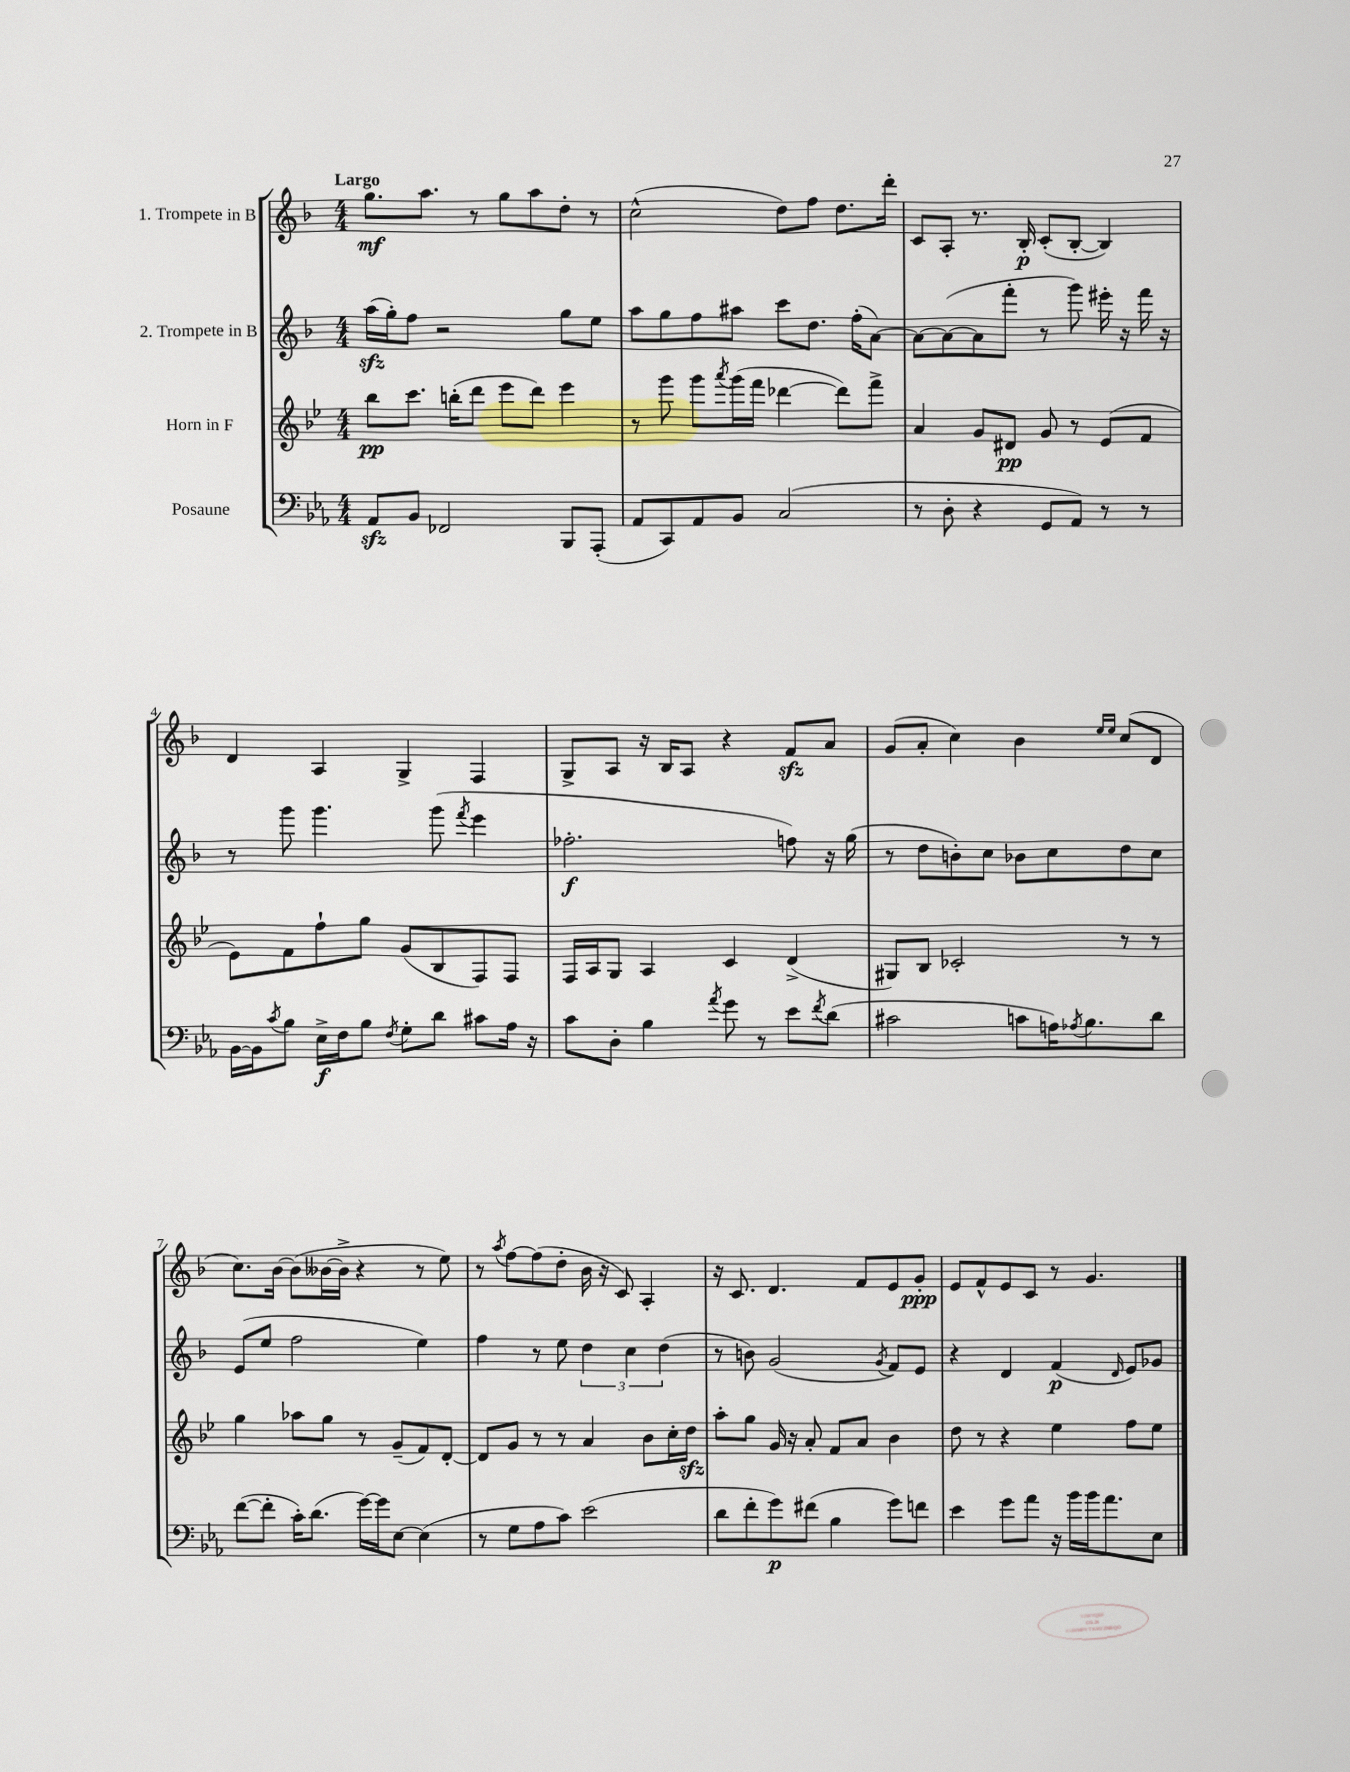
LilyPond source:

<<
\new StaffGroup <<
\new Staff = "s0" \with { instrumentName = "1. Trompete in B" } {
    \clef treble \key f \major \numericTimeSignature \time 4/4 \tempo "Largo"
    g''8.\mf a''8. r8 g''8 a''8 d''8-. r8 |
    c''2-^( d''8) f''8 d''8. d'''16-. |
    c'8 a8-. r8. bes16-.\p c'8-.( bes8~-. bes4) |
    d'4 a4 g4-> f4 |
    g8-> a8 r16 bes16 a8 r4 f'8\sfz a'8 |
    g'8( a'8-. c''4) bes'4 \grace { e''16 e''16 } c''8( d'8 |
    c''8.) bes'16~ bes'8( beses'16~ beses'16-> r4 r8 e''8) |
    r8 \acciaccatura { a''8 } f''8~ f''8( d''8-. bes'16 r16 c'8) a4-. |
    r16 c'8. d'4. f'8 e'8 g'8-.\ppp |
    e'8 f'8-^ e'8 c'8 r8 g'4. \bar "|." |
}
\new Staff = "s1" \with { instrumentName = "2. Trompete in B" } {
    \clef treble \key f \major \numericTimeSignature \time 4/4
    a''16\sfz( g''16-.) f''8 r2 g''8 e''8 |
    a''8 g''8 f''8 ais''8 c'''8 d''8. f''16-.( a'8~) |
    a'8~ a'8~( a'8 f'''8-. r8 g'''8) eis'''16-. r16 f'''16 r16 |
    r8 g'''8 g'''4. g'''8( \acciaccatura { f'''8 } e'''4 |
    fes''2.-.\f f''8) r16 g''16( |
    r8 d''8 b'8-.) c''8 bes'8 c''8 d''8 c''8 |
    e'8( e''8 f''2 e''4) |
    f''4 r8 e''8 \tuplet 3/2 { d''4 c''4 d''4( } |
    r8 b'8) g'2( \acciaccatura { g'8 } f'8) e'8 |
    r4 d'4 f'4\p( \grace { d'16 } e'8) ges'8 \bar "|." |
}
\new Staff = "s2" \with { instrumentName = "Horn in F" } {
    \clef treble \key bes \major \numericTimeSignature \time 4/4
    bes''8\pp c'''8. b''16-.( d'''8 ees'''8 d'''8) ees'''4 |
    r8 g'''8 g'''8 \acciaccatura { a'''8 } g'''16( f'''16 des'''4~ des'''8) f'''8-> |
    a'4 g'8 dis'8\pp g'8 r8 ees'8( f'8 |
    ees'8) f'8 f''8-! g''8 g'8( bes8 f8) f8 |
    f16 a16 g8 a4 c'4 d'4->( |
    gis8) bes8 ces'2-. r8 r8 |
    g''4 aes''8 g''8 r8 g'8--( f'8) d'8~-. |
    d'8 g'8 r8 r8 a'4 bes'8 c''16-. d''16\sfz |
    a''8-. g''8 g'16 r16 a'8-. f'8 a'8 bes'4 |
    d''8 r8 r4 ees''4 f''8 ees''8 \bar "|." |
}
\new Staff = "s3" \with { instrumentName = "Posaune" } {
    \clef bass \key ees \major \numericTimeSignature \time 4/4
    aes,8\sfz bes,8 fes,2 bes,,8 aes,,8-.( |
    aes,8 c,8) aes,8 bes,8 c2( |
    r8 d8-. r4 g,8 aes,8) r8 r8 |
    bes,16~ bes,16 \acciaccatura { c'8 } bes8 ees16->\f f16 bes8 \acciaccatura { f8 } g8-. d'8 cis'8 aes16 r16 |
    c'8 d8-. bes4 \acciaccatura { aes'8 } g'8 r8 ees'8 \acciaccatura { f'8 } d'8( |
    cis'2 c'8 a16) \acciaccatura { aes8 } bes8. d'8 |
    f'8~( f'8-. c'16-.) d'8.( g'16~) g'16 ees8~ ees4( |
    r8 g8 aes8 c'8) ees'2( |
    d'8 f'8-. g'8\p) fis'8( bes4 g'8) f'8 |
    ees'4 g'8 aes'8 r16 bes'16 bes'16 aes'8. ees8 \bar "|." |
}
>>
>>
